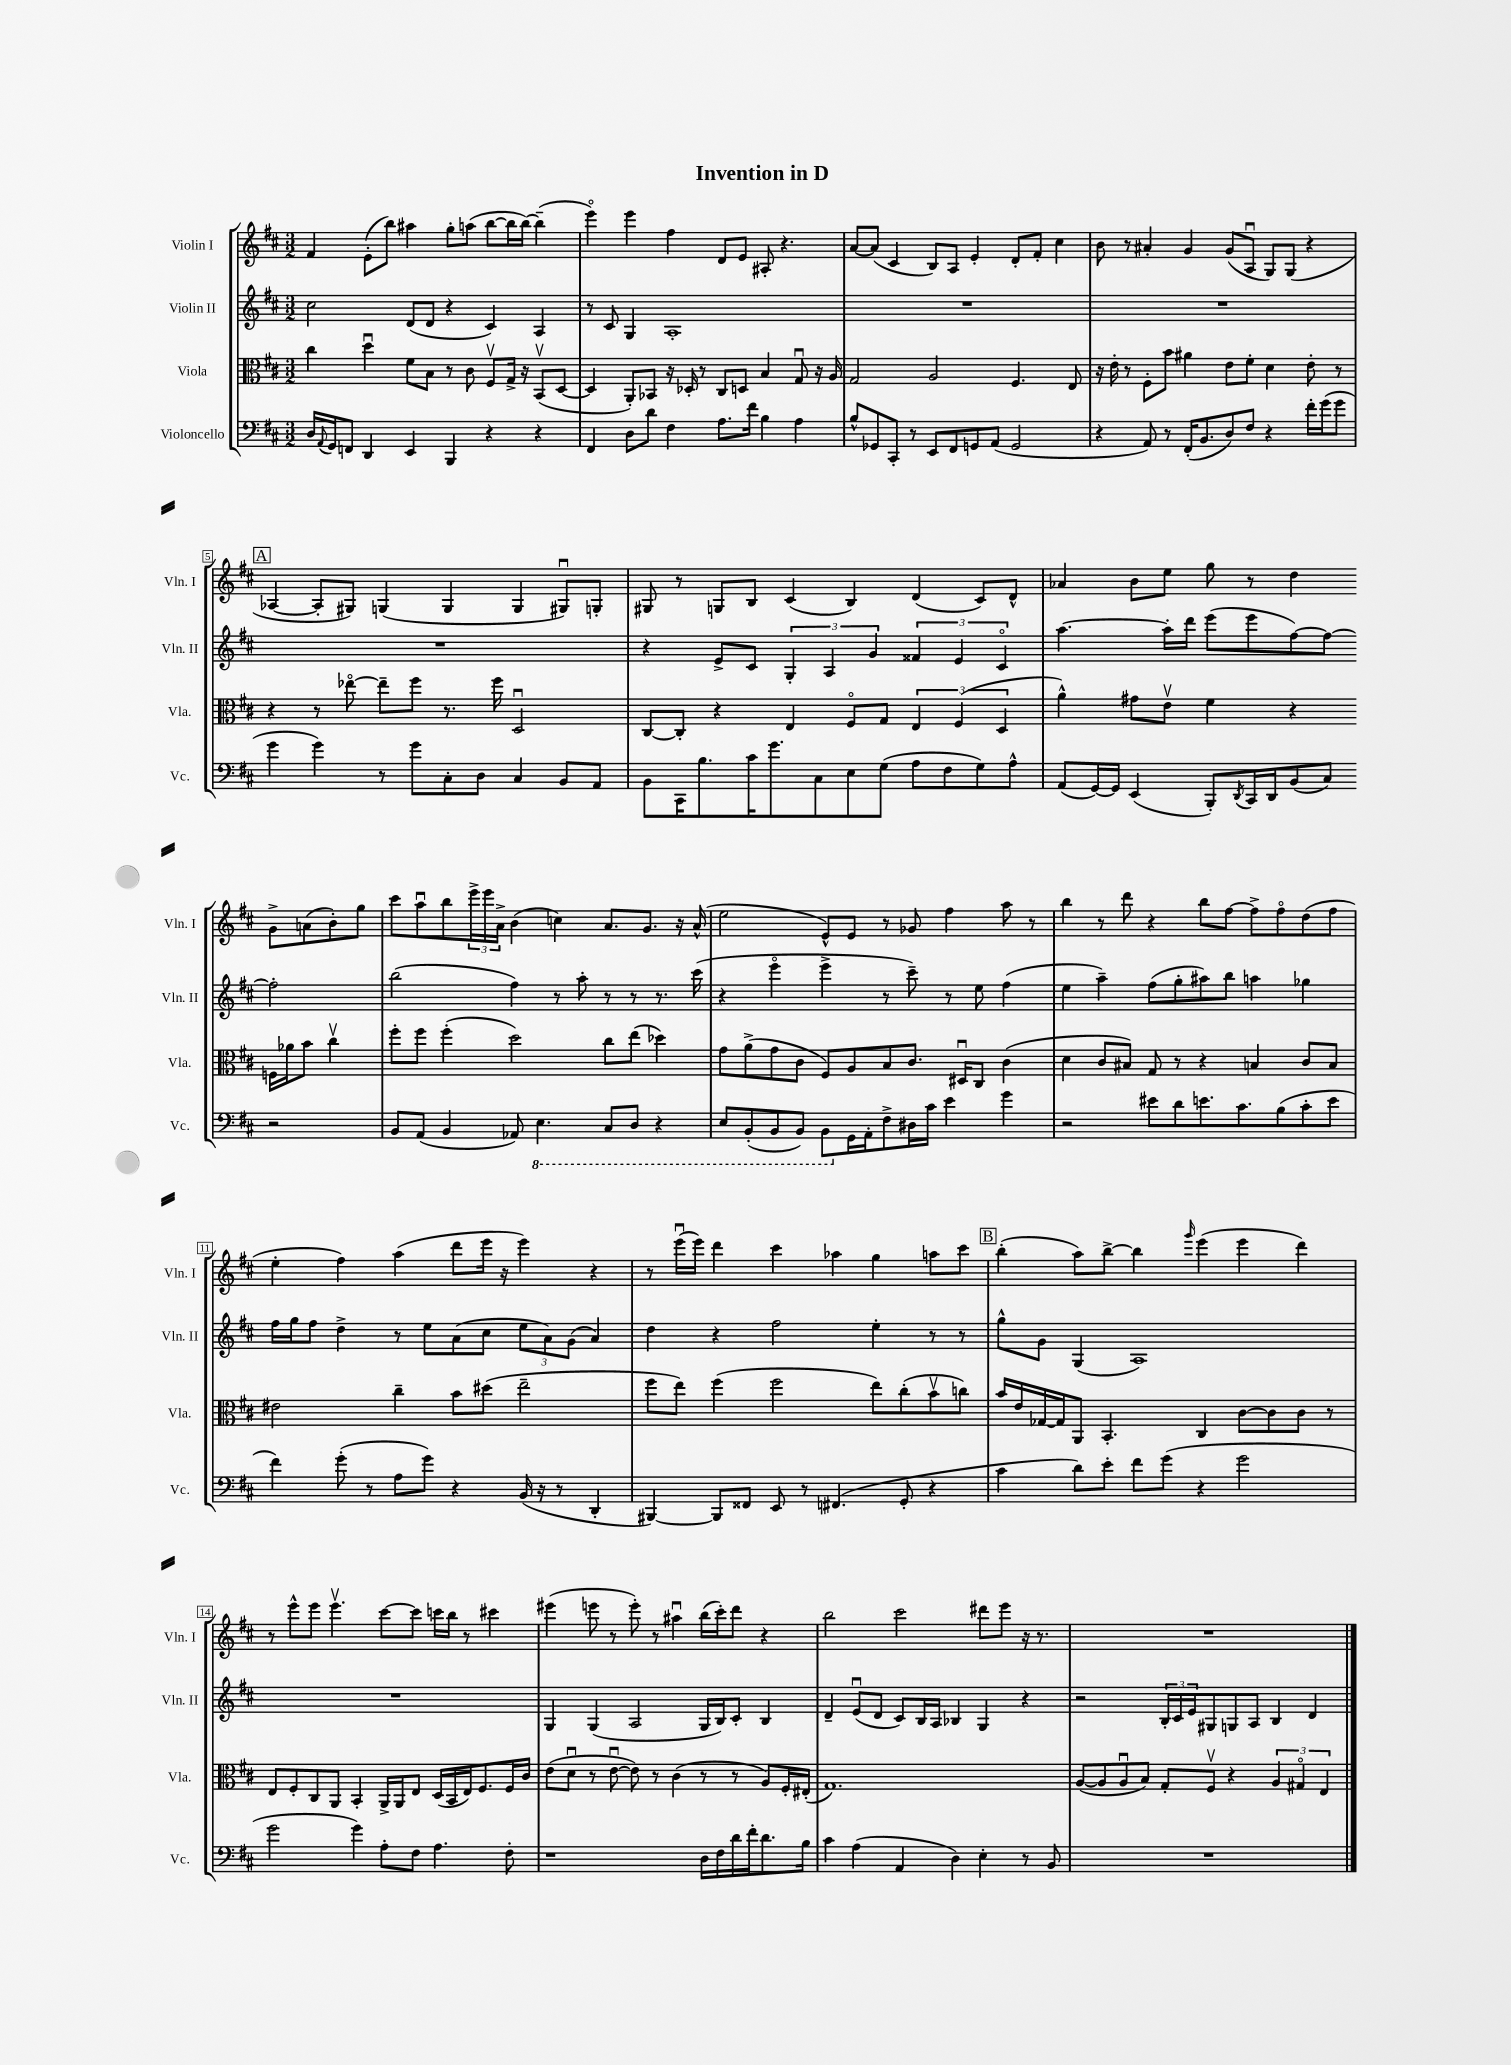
\header { title = "Invention in D" }
<<
\new StaffGroup <<
\new Staff = "s0" \with { instrumentName = "Violin I" shortInstrumentName = "Vln. I" } {
    \clef treble \key d \major \numericTimeSignature \time 3/2
    fis'4 e'8-.( b''8) ais''4 g''8-. a''8( b''8~ b''16 b''16~) b''4--( |
    e'''4\flageolet) e'''4 fis''4 d'8 e'8 ais8-. r4. |
    a'8~ a'8( cis'4 b8) a8 e'4-. d'8-. fis'8-. cis''4 |
    b'8 r8 ais'4-. g'4 g'8( a8\downbow g8) g8( r4 |
    \mark \markup { \box "A" } aes4~ aes8-. gis8) g4( g4 g4 gis8\downbow) g8-. |
    gis8 r8 g8 b8 cis'4( b4) d'4( cis'8) d'8-^ |
    aes'4 b'8 e''8 g''8 r8 d''4 g'8-> a'8( b'8-.) g''8 |
    cis'''8 a''8\downbow b''8 \tuplet 3/2 { e'''16-> e'''16 a'16-> } b'4( c''4) a'8. g'8. r16 a'16-^( |
    e''2 e'8-^) e'8 r8 ges'8 fis''4 a''8 r8 |
    b''4 r8 d'''8 r4 b''8 fis''8~ fis''8-> fis''8\flageolet d''8( fis''8 |
    e''4-. fis''4) a''4( d'''8 e'''16 r16 e'''4) r4 |
    r8 e'''16\downbow( e'''16) d'''4 cis'''4 aes''4 g''4 a''8 cis'''8 |
    \mark \markup { \box "B" } b''4-.( a''8) b''8~-> b''4 \grace { g'''16 } e'''4( e'''4 d'''4) |
    r8 e'''8-^ e'''8 e'''4.\upbow cis'''8~ cis'''8 c'''16 b''16 r8 cis'''4 |
    eis'''4( e'''8 r8 e'''8-.) r8 ais''4\downbow b''16( cis'''16-.) d'''8 r4 |
    b''2 cis'''2 dis'''8 e'''8 r16 r8. |
    R1. \bar "|." |
}
\new Staff = "s1" \with { instrumentName = "Violin II" shortInstrumentName = "Vln. II" } {
    \clef treble \key d \major \numericTimeSignature \time 3/2
    cis''2 d'8( d'8 r4 cis'4) a4 |
    r8 cis'8 g4 a1-. |
    R1. |
    R1. |
    \mark \markup { \box "A" } R1. |
    r4 e'8-> cis'8 \tuplet 3/2 { g4-. a4 g'4 } \tuplet 3/2 { fisis'4 e'4 cis'4\flageolet } |
    a''4.~ a''16-. d'''16 e'''8( e'''8 fis''8~) fis''8~ fis''2-. |
    b''2( fis''4) r8 a''8-. r8 r8 r8. cis'''16( |
    r4 e'''4\flageolet e'''4-> r8 cis'''8--) r8 e''8 fis''4( |
    e''4 a''4--) fis''8( g''8-. ais''8) b''8 a''4 ges''4 |
    fis''16 g''16 fis''8 d''4-> r8 e''8 a'8( cis''8 \tuplet 3/2 { e''8 a'8) g'8( } a'4) |
    d''4 r4 fis''2 e''4-. r8 r8 |
    \mark \markup { \box "B" } g''8-^ g'8 g4( a1) |
    R1. |
    g4 g4( a2 g16 b16) cis'8-. b4 |
    d'4-- e'8\downbow( d'8 cis'8) b16 a16 bes4 g4 r4 |
    r2 \tuplet 3/2 { b16-. cis'16 e'16 } gis8 g8 a8 b4 d'4 \bar "|." |
}
\new Staff = "s2" \with { instrumentName = "Viola" shortInstrumentName = "Vla." } {
    \clef alto \key d \major \numericTimeSignature \time 3/2
    cis''4 d''4\downbow fis'8 b8 r8 cis'8 fis8\upbow g16-> r16 b,8\upbow( d8~ |
    d4 a,8-.) bes,8 r16 des16-. r8 cis8 d8 b4 g8\downbow r16 a16 |
    g2 a2 fis4. e8 |
    r16 e'16-. r8 fis8-. b'8 ais'4 e'8 fis'8-. d'4 e'8-. r8 |
    \mark \markup { \box "A" } r4 r8 ees''8~\flageolet ees''8-- fis''8 r8. fis''16 d2\downbow |
    cis8~ cis8-. r4 e4 fis8\flageolet g8 \tuplet 3/2 { e4 fis4( d4 } |
    a'4-^) gis'8 e'8\upbow fis'4 r4 f16 aes'16 b'8 cis''4\upbow |
    fis''8-. fis''8 fis''4-.( d''2) cis''8 e''8( des''4) |
    g'8 a'8->( g'8 cis'8 fis8) a8 b8 cis'8. dis16\downbow cis8 cis'4( |
    d'4 cis'8 bis8) g8 r8 r4 b4 cis'8 b8 |
    eis'2 cis''4-- b'8 dis''8( e''2-- |
    fis''8 e''8) fis''4( fis''2 e''8) cis''8-.( b'8\upbow c''8) |
    \mark \markup { \box "B" } b'16 e'16 ges16~ ges16 a,8 b,4.-. cis4 cis'8~ cis'8 cis'8 r8 |
    e8 fis8-. cis8 a,8 b,4-. a,16-> a,16 e8 d16( b,16 e16) fis8. fis16 cis'16 |
    e'8( d'8\downbow r8 e'8~\downbow e'8) r8 cis'4( r8 r8 a8) fis16-. eis16-.( |
    g1.) |
    a8~( a8 a8\downbow b8) g8-. fis8\upbow r4 \tuplet 3/2 { a4 gis4\flageolet e4 } \bar "|." |
}
\new Staff = "s3" \with { instrumentName = "Violoncello" shortInstrumentName = "Vc." } {
    \clef bass \key d \major \numericTimeSignature \time 3/2
    d16 \appoggiatura { a,8 } g,16 f,8 d,4 e,4 b,,4 r4 r4 |
    fis,4 d8 d'8 fis4 a8. fis'16 b4 a4 |
    b8-^ ges,8 cis,8-. r8 e,8 fis,8 g,8 a,8( g,2 |
    r4 a,8) r8 fis,16-.( b,8. d8) fis8 r4 fis'16-. g'16( g'8 |
    \mark \markup { \box "A" } g'4 g'4) r8 g'8 cis8-. d8 cis4 b,8 a,8 |
    b,8 cis,16 b8. cis'16 g'8. cis8 e8 g8( a8 fis8 g8) a8-^ |
    a,8( g,16~) g,16 e,4( b,,8-.) \acciaccatura { d,8 } cis,16 d,16 b,8( cis8) r2 |
    b,8 a,8( b,4 aes,8) \ottava #-1 e,4. cis,8 d,8 r4 |
    e,8 b,,8-.( b,,8 b,,8) b,,8 \ottava #0 g,16 a,16-. fis8-> dis16 cis'16 e'4 g'4 |
    r2 eis'8 d'8 e'8. cis'8. b8( cis'8-. e'8 |
    fis'4) g'8-.( r8 a8 g'8) r4 b,16( r16 r8 d,4-. |
    bis,,4~) bis,,8 fisis,8 e,8 r8 fis,4.( g,8-. r4 |
    \mark \markup { \box "B" } cis'4 d'8) e'8-. fis'8 g'8( r4 g'2 |
    g'2 g'4) a8-. fis8 a4. fis8-. |
    r1 d16 fis16 d'16 fis'16-. d'8. b16 |
    cis'4 a4( a,4 d4) e4-. r8 b,8 |
    R1. \bar "|." |
}
>>
>>
\layout { \context { \Score \override BarNumber.stencil = #(make-stencil-boxer 0.1 0.3 ly:text-interface::print) } }
